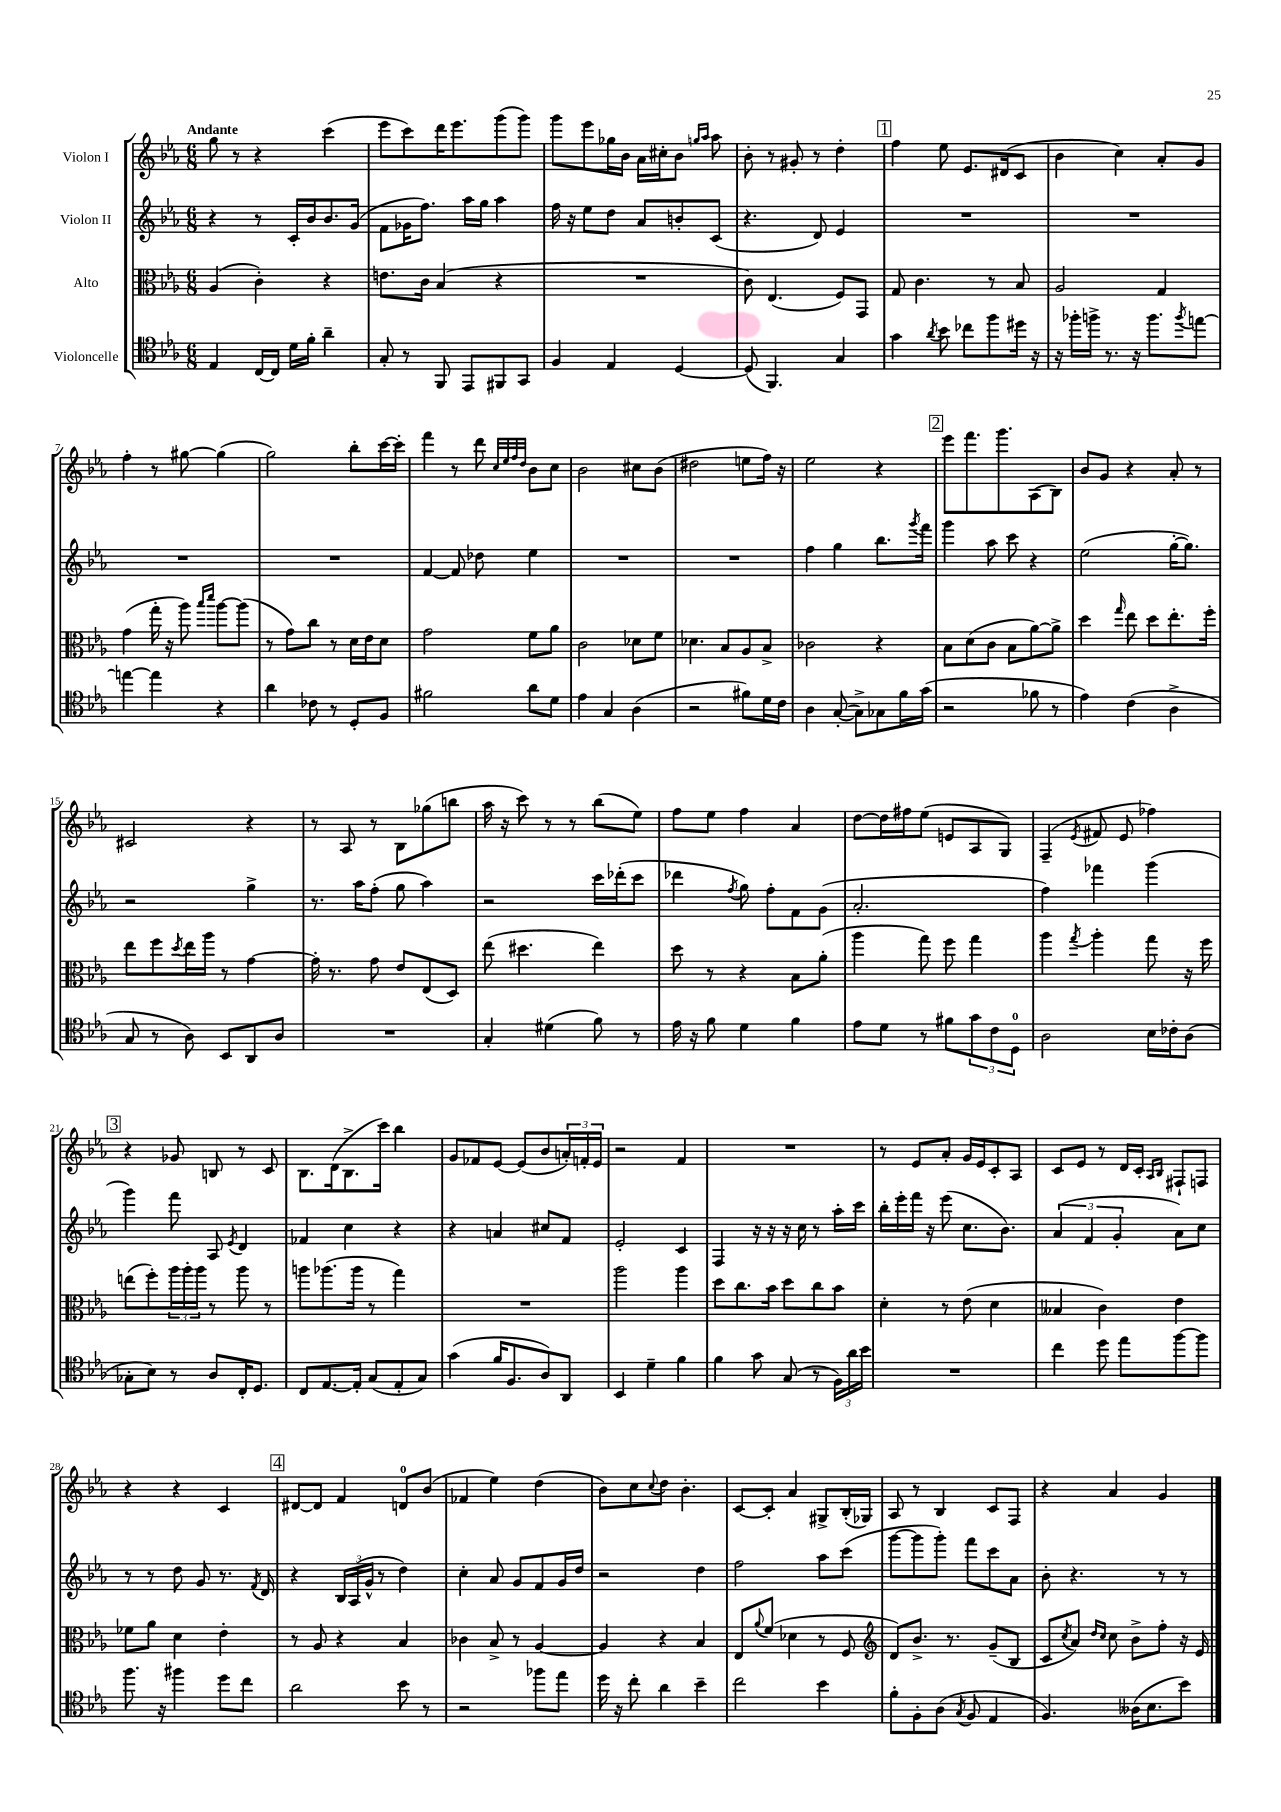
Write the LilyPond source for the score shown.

<<
\new StaffGroup <<
\new Staff = "s0" \with { instrumentName = "Violon I" } {
    \clef treble \key ees \major \numericTimeSignature \time 6/8 \tempo "Andante"
    g''8 r8 r4 c'''4( |
    ees'''8 c'''8) d'''16 ees'''8. g'''8( g'''8) |
    g'''8 ees'''8 ges''16 bes'16 aes'16 cis''16-. bes'8 \grace { g''16 aes''16 } aes''8 |
    bes'8-. r8 gis'8-. r8 d''4-. |
    \mark \markup { \box "1" } f''4 ees''8 ees'8. dis'16( c'8 |
    bes'4 c''4) aes'8-. g'8 |
    f''4-. r8 gis''8~ gis''4( |
    g''2) bes''8-. c'''16~ c'''16-. |
    f'''4 r8 d'''8 \grace { c''32 ees''32 f''32 d''32 } bes'8 c''8 |
    bes'2 cis''8 bes'8( |
    dis''2 e''8 f''16) r16 |
    ees''2 r4 |
    \mark \markup { \box "2" } ees'''8 f'''8. g'''8. aes8( bes8) |
    bes'8 g'8 r4 aes'8-. r8 |
    cis'2 r4 |
    r8 aes8 r8 bes8 ges''8( b''8 |
    aes''16 r16 c'''8) r8 r8 bes''8( ees''8) |
    f''8 ees''8 f''4 aes'4 |
    d''8~ d''16 fis''16 ees''8( e'8 aes8 g8) |
    f4--( \acciaccatura { ees'8 } fis'8 ees'8 fes''4) |
    \mark \markup { \box "3" } r4 ges'8 b8 r8 c'8 |
    bes8. d'16( bes8.-> c'''16) bes''4 |
    g'8 fes'8 ees'8~ ees'8( bes'8 \tuplet 3/2 { a'16-.) f'16-. ees'16 } |
    r2 f'4 |
    R2. |
    r8 ees'8 aes'8-. g'16 ees'16 c'8-. aes8 |
    c'8 ees'8 r8 d'16 c'16-. \grace { aes16 bes16 } fis8-! f8 |
    r4 r4 c'4 |
    \mark \markup { \box "4" } dis'8~ dis'8 f'4 d'8-0 bes'8( |
    fes'4 ees''4) d''4( |
    bes'8) c''8 \appoggiatura { c''8 } d''8 bes'4.-. |
    c'8~ c'8-. aes'4 gis8-> bes16-.( ges16) |
    aes8 r8 bes4 c'8 f8 |
    r4 aes'4 g'4 \bar "|." |
}
\new Staff = "s1" \with { instrumentName = "Violon II" } {
    \clef treble \key ees \major \numericTimeSignature \time 6/8
    r4 r8 c'16-. bes'16 bes'8. g'16( |
    f'8 ges'16 f''8.) aes''16 g''16 aes''4 |
    f''16 r16 ees''8 d''8 aes'8 b'8-. c'8( |
    r4. d'8) ees'4 |
    \mark \markup { \box "1" } R2. |
    R2. |
    R2. |
    R2. |
    f'4~ f'8 des''8 ees''4 |
    R2. |
    R2. |
    f''4 g''4 bes''8. \acciaccatura { g'''8 } f'''16 |
    \mark \markup { \box "2" } g'''4 aes''8 c'''8 r4 |
    ees''2( g''16~-. g''8.) |
    r2 g''4-> |
    r8. aes''16 f''8-.( g''8 aes''4) |
    r2 c'''16 des'''16-.( c'''8 |
    des'''4 \acciaccatura { f''8 } g''8) f''8-. f'8 g'8( |
    aes'2.-. |
    f''4) fes'''4 g'''4( |
    \mark \markup { \box "3" } g'''4) f'''8 aes8 \acciaccatura { ees'8 } d'4 |
    fes'4 c''4 r4 |
    r4 a'4 cis''8 f'8 |
    ees'2-. c'4 |
    f4 r16 r16 r16 c''16 r8 aes''16-. c'''16 |
    bes''16-. ees'''16-. f'''16 r16 ees'''8( c''8. bes'8.) |
    \tuplet 3/2 { aes'4( f'4 g'4-. } aes'8) c''8 |
    r8 r8 d''8 g'8 r8. \acciaccatura { f'8 } d'16 |
    \mark \markup { \box "4" } r4 \tuplet 3/2 { bes16 aes16( g'16-^ } r8 d''4) |
    c''4-. aes'8 g'8 f'8 g'16 d''16 |
    r2 d''4 |
    f''2 aes''8 c'''8( |
    g'''8~ g'''8 g'''8-.) f'''8 c'''8 aes'8 |
    bes'8-. r4. r8 r8 \bar "|." |
}
\new Staff = "s2" \with { instrumentName = "Alto" } {
    \clef alto \key ees \major \numericTimeSignature \time 6/8
    aes4( c'4-.) r4 |
    e'8. c'16 bes4( r4 |
    R2. |
    c'8) ees4.( f8) g,8 |
    \mark \markup { \box "1" } g8 c'4. r8 bes8 |
    aes2 g4 |
    g'4( g''16-. r16 aes''8) \grace { bes''16 d'''16 } aes''8~ aes''8( |
    r8 g'8) c''8 r8 d'16 ees'16 d'8 |
    g'2 f'8 aes'8 |
    c'2 des'8 f'8 |
    des'4. bes8 aes8 bes8-> |
    ces'2 r4 |
    \mark \markup { \box "2" } bes8 d'8( c'8 bes8 aes'8~) aes'8-> |
    d''4 \grace { g''16 } ees''8 d''8 ees''8.-. f''16-. |
    ees''8 f''8 \acciaccatura { d''8 } ees''16 aes''16 r8 g'4~ |
    g'16-. r8. g'8 ees'8 ees8( d8) |
    ees''8( dis''4. ees''4) |
    d''8 r8 r4 bes8 aes'8-.( |
    aes''4 g''8) f''8 g''4 |
    aes''4 \acciaccatura { g''8 } aes''4-. g''8 r16 f''16 |
    \mark \markup { \box "3" } e''8( f''8-.) \tuplet 3/2 { aes''16 aes''16-. aes''16 } r8 aes''8 r8 |
    a''8 aes''8.( aes''16 r8 g''4) |
    R2. |
    aes''2 aes''4 |
    d''8 c''8. bes'16 d''8 c''8 bes'8 |
    d'4-. r8 ees'8( d'4 |
    beses4 c'4) ees'4 |
    fes'8 aes'8 d'4 ees'4-. |
    \mark \markup { \box "4" } r8 aes8 r4 bes4 |
    ces'4 bes8-> r8 aes4~ |
    aes4 r4 bes4 |
    ees8 \appoggiatura { aes'8 } f'8( des'4 r8 f8 |
    \clef treble d'8) bes'8.-> r8. g'8--( bes8 |
    c'8 \acciaccatura { c''8 } aes'8) \grace { d''16 c''16 } c''8 bes'8-> f''8-. r16 ees'16 \bar "|." |
}
\new Staff = "s3" \with { instrumentName = "Violoncelle" } {
    \clef tenor \key ees \major \numericTimeSignature \time 6/8
    ees4 c16~ c16 d'16 f'16-. aes'4-- |
    g8-. r8 f,8 ees,8 fis,8 g,8 |
    f4 ees4 d4~ |
    d8( f,4.) g4 |
    \mark \markup { \box "1" } g'4 \acciaccatura { aes'8 } bes'8 ces''8 f''8 dis''16 r16 |
    r16 fes''16-. f''16-> r8. r16 f''8. \acciaccatura { f''8 } e''8~ |
    e''4~ e''4 r4 |
    aes'4 ces'8 r8 d8-. f8 |
    fis'2 aes'8 d'8 |
    ees'4 g4 aes4( |
    r2 fis'8) d'16 c'16 |
    aes4 g8~-.( g8->) ges8 f'16 g'16( |
    \mark \markup { \box "2" } r2 fes'8 r8 |
    ees'4) c'4( aes4-> |
    g8 r8 aes8) bes,8 aes,8 aes8 |
    R2. |
    g4-. dis'4( f'8) r8 |
    ees'16 r16 f'8 d'4 f'4 |
    ees'8 d'8 r8 fis'8 \tuplet 3/2 { g'8 c'8 d8-0 } |
    aes2 bes16 ces'16-. aes8( |
    \mark \markup { \box "3" } ges8-. bes8) r8 aes8 c16-. d8. |
    c8 ees8.~ ees16-. g8( ees8-. g8) |
    g'4( f'16 f8. aes8) aes,8 |
    bes,4 d'4-- f'4 |
    f'4 g'8 g8( r8 \tuplet 3/2 { f16) aes'16 bes'16 } |
    R2. |
    c''4 d''8 ees''8 f''8~ f''8 |
    f''8. r16 fis''4 d''8 c''8 |
    \mark \markup { \box "4" } aes'2 bes'8 r8 |
    r2 fes''8 ees''8 |
    d''16 r16 c''8-. aes'4 bes'4-- |
    c''2 bes'4 |
    f'8-. f8-. aes8( \acciaccatura { g8 } f8 ees4 |
    f4.) aeses16( bes8. bes'8) \bar "|." |
}
>>
>>
